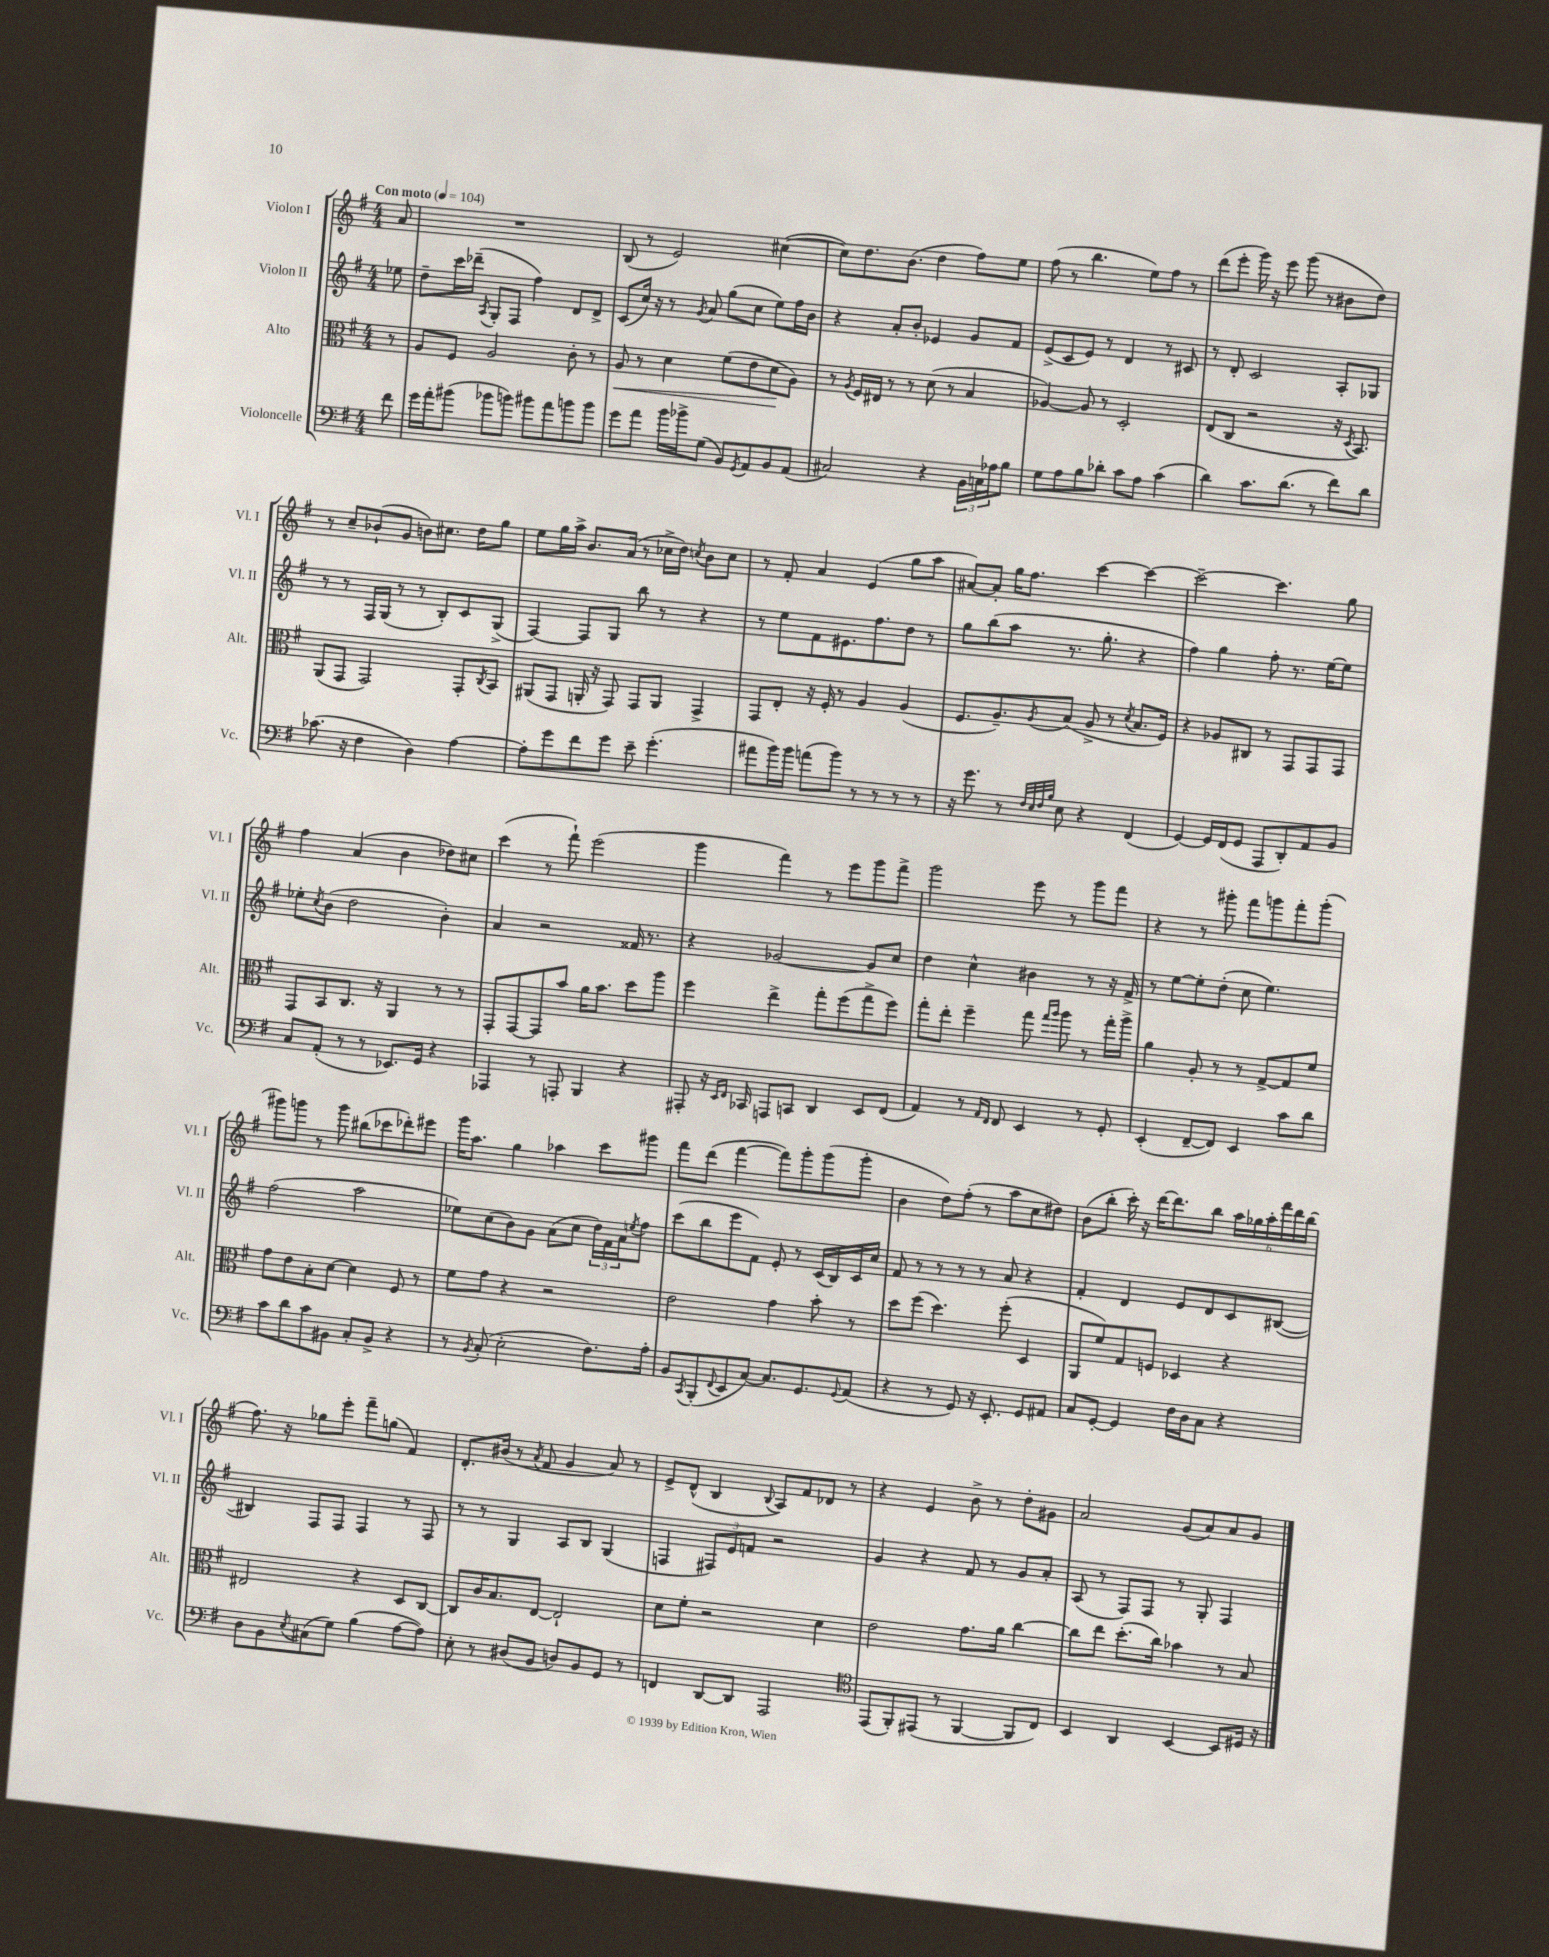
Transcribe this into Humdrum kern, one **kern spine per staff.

**kern	**kern	**dynam	**kern	**kern
*part4	*part3	*part3	*part2	*part1
*staff4	*staff3	*staff3	*staff2	*staff1
*I"Violoncelle	*I"Alto	*	*I"Violon II	*I"Violon I
*I'Vc.	*I'Alt.	*	*I'Vl. II	*I'Vl. I
*clefF4	*clefC3	*	*clefG2	*clefG2
*k[f#]	*k[f#]	*	*k[f#]	*k[f#]
*M4/4	*M4/4	*	*M4/4	*M4/4
*MM104	*MM104	*	*MM104	*MM104
=	=	=	=	=
!	!	!	!	!LO:TX:a:B:t=Con moto
8f#\	8r	.	8ee-X\	8a/
=1	=1	=1	=1	=1
16g\LL	8A/L	.	8dd~\L	1r
16a'\J	.	.	.	.
(8b#X\J	8F#/J	.	16ccc\L	.
.	.	.	(16ddd-X~\JJ	.
.	.	.	8qA/	.
8b-X\L	2A/	.	8G'/L	.
8bn\J)	.	.	8F#/J	.
8b#X\L	.	.	4ff#\)	.
8a\	.	.	.	.
8bn\	8c'\	.	8d/L	.
8b\J	8r	.	8d^/J	.
=2	=2	=2	=2	=2
!	!	!LO:HP:b	!	!
8g\L	8A/	<	(8c/L	(8B/
8a\J	8r	.	16cc/Jk)	8r
.	.	.	16r	.
16b\LL	4d\	.	8r	2e/)
16b-X^\J	.	.	.	.
.	.	.	8qg/	.
(8G\J	.	.	8a/	.
8BB/L)	(8f#\L	.	(8gg\L	.
8qGG/	.	.	.	.
8AA/	8e\	.	8cc\J	.
8BB/	8d\	.	8ee\L)	([4cc#X\
(8AA/J	8A\J)	[	16ff#\L	.
.	.	.	16b\JJ	.
=3	=3	=3	=3	=3
2C#X/)	8r	.	4r	8cc#\L])
.	8qA/	.	.	.
.	16F#/LL	.	.	8.dd\
.	16E#X/JJ	.	.	.
.	8r	.	8a'/L	.
.	.	.	.	(8.b\J
.	8r	.	8b'/J	.
4r	(8d\	.	4e-X/	4dd\
.	8r	.	.	.
24BB\LL	4B/	.	8g/L	8ff#\L)
24Cn\	.	.	.	.
24A-X\J	.	.	.	.
8B\J	.	.	8f#/J	8ee\J
=4	=4	=4	=4	=4
8G\L	[4A-X/)	.	(8e^/L	(8ff#\
8A\	.	.	8c/	8r
8B\	8A-/]	.	8e/J)	4.bb\
8d-X'\J	8r	.	8r	.
8c\L	2D'/	.	4d/	.
8A\J	.	.	.	8ee\L)
(4c\	.	.	8r	8ff#\J
.	.	.	8c#X/	8r
=5	=5	=5	=5	=5
4d\)	(8E/L	.	8r	(8ddd\L
.	8C/J	.	8d'/	8eee'\J
8.c\L	2r	.	2c/	16ggg\)
.	.	.	.	16r
.	.	.	.	8eee\
(8.d\J	.	.	.	.
.	.	.	.	(8ggg\
8r	.	.	.	8r
8f#\L)	16r	.	8A'/L	8b#X\L
.	8qD/	.	.	.
.	8.BB/)	.	.	.
8d\J	.	.	8G-X/J	8dd\J)
!!LO:LB:g=z
=6	=6	=6	=6	=6
(8.c-X\	(8AA/L	.	8r	8r
.	8GG/J	.	8r	8cc~/L
16r	.	.	.	.
4F#\	2GG/)	.	16F#/LL	(8b-X`/
.	.	.	(16G/JJ	.
.	.	.	8r	8g/J
4D\)	.	.	8r	8bn\L)
.	.	.	8B'/L)	8.cc#X\J
[4A\	8GG'/L	.	8c/	.
.	.	.	.	16dd\KL
.	8qC/	.	.	.
.	8BB/J	.	(8G^/J	8gg\J
=7	=7	=7	=7	=7
8A'\L]	(8AA#X/L	.	[4F#/)	8ee\L
8g\	8GG/J	.	.	16gg\L
.	.	.	.	16aa^\JJ
8f#\	16AAn'/	.	8F#/L]	8.b/L
.	16r	.	.	.
8g\J	8GG/)	.	8G/J	.
.	.	.	.	(16a/Jk
8e~\	8GG/L	.	8bb\	8r
(4.g'\	8AA/J	.	8r	16cc-X^\LL
.	.	.	.	16dd\JJ)
.	.	.	.	8qccn/
.	4GG^/	.	4r	8b\L
.	.	.	.	8cc\J
=8	=8	=8	=8	=8
8a#X\L	8GG/L	.	8r	8r
16b\L)	8E'/J	.	8ee\L	8f#'/
16b\JJ	.	.	.	.
(8an\L	16r	.	8f#\	4a/
.	16F#'/	.	.	.
8b\J)	8r	.	8.e#X\	.
8r	4A/	.	.	(4e/
.	.	.	8.ff#\	.
8r	.	.	.	.
8r	(4A/	.	8dd\J	8gg\L
8r	.	.	8r	8aa\J
=9	=9	=9	=9	=9
16r	8.F#/L	.	8gg\L	[8a#X/L)
8.g\	.	.	.	.
.	.	.	(8bb\	8a#'/J]
.	8.A~/)	.	.	.
8r	.	.	8aa\J	16gg\KL
.	.	.	.	8.ff#\J
32qqF#/LLL	.	.	.	.
32qqE/	.	.	.	.
32qqF#/	.	.	.	.
32qqB/JJJ	8qA/	.	.	.
8E\	(8B/J	.	8.r	.
4r	8A^/	.	.	[4ccc\
.	.	.	8.gg'\	.
.	8r	.	.	.
.	8qd/	.	.	.
(4FF#/	8.B/L	.	4r	4ccc\_
.	16F#/Jk)	.	.	.
=10	=10	=10	=10	=10
[4GG/)	4r	.	4ff#\)	2ccc~\_
16GG/LL]	8A-X/L	.	4gg\	.
(16FF#/J	.	.	.	.
8GG/J	8C#X/J	.	.	.
8AAA/L	8r	.	8ff#'\	4.ccc\]
8DD'/)	8GG/L	.	8.r	.
8AA/	8GG/	.	.	.
.	.	.	[16ee\KL	.
8BB/J	8GG/J	.	8ee\J]	8gg\
!!LO:LB:g=z
=11	=11	=11	=11	=11
8C/L	8GG/L	.	8ee-X'\L	4ff#\
.	.	.	8qcc/	.
(8AA'/J	8BB/	.	(8b\J	.
8r	8.C/J	.	2dd\	(4a/
8r	.	.	.	.
.	16r	.	.	.
8.EE-X/L)	4AA/	.	.	4b\
16GG/Jk	.	.	.	.
4r	8r	.	4b'\)	8dd-X\L)
.	8r	.	.	8cc#X\J
=12	=12	=12	=12	=12
4AAA-X/	8GG'/L	.	4a/	(4ccc\
.	[8GG/	.	.	.
8r	8GG/]	.	2r	8r
8AAAn'/	8b/J	.	.	8fff#`\)
4BBB/	16a\KL	.	.	(2eee\
.	8.b\J	.	.	.
4r	8dd\L	.	16f##X/	.
.	.	.	8.r	.
.	8aa\J	.	.	.
=13	=13	=13	=13	=13
8AAA#X'/	4ff#\	.	4r	4ggg\
16r	.	.	.	.
16qqEE/LL	.	.	.	.
16qqFF#/JJ	.	.	.	.
16CC-X/	.	.	.	.
8AAAn/L	4ee^\	.	[2g-X/	4fff#\)
8CCn/J	.	.	.	.
4DD/	8gg'\L	.	.	8r
.	(8ff#\	.	.	8eee\L
8EE/L	8gg^\	.	8g-/L]	8ggg\
(8FF#/J	8ff#\J)	.	8cc/J	8fff#^\J
=14	=14	=14	=14	=14
4AA/)	8gg'\L	.	4dd\	2ggg\
.	8ee'\J	.	.	.
8r	4ff#~\	.	4cc^^\	.
16qqAA/LL	.	.	.	.
16qqFF#/JJ	.	.	.	.
8FF#/	.	.	.	.
4EE/	8gg\	.	4b#X\	8eee\
.	16qqgg/LL	.	.	.
.	16qqaa/JJ	.	.	.
.	8aa\	.	.	8r
8r	8r	.	8r	8ggg\L
8GG'/	16gg'\LL	.	16r	8fff#\J
.	16aa^\JJ	.	16f#^/	.
=15	=15	=15	=15	=15
(4EE'/	4a\	.	8r	4r
.	.	.	[8ee\L	.
[8FF#~/L	8A'/	.	8ee'\]	8r
8FF#/J])	8r	.	(8dd'\J	8ggg#X'\
4EE/	8r	.	8cc\	8fff#\L
.	[8G^/L	.	4.ee\)	8gggn\
8c\L	8G/]	.	.	8fff#'\
8d\J	8f#/J	.	.	(8ggg'\J
!!LO:LB:g=z
=16	=16	=16	=16	=16
8c\L	8g\L	.	(2ff#\	8ggg#X\L)
8d\	8e\	.	.	8gggn\J
8c\	8B'\	.	.	8r
8BB#X\J	[8d\J	.	.	8ggg\
8C'/L	4d\]	.	2aa\	(8bb#X\L
8BB#^/J	.	.	.	8ccc-X\
4r	8F#/	.	.	8ddd-X'\)
.	8r	.	.	8eee#X\J
=17	=17	=17	=17	=17
8r	8f#\L	.	8ee-X\L)	16ggg\KL
.	.	.	.	8.aa\J
8qBB/	.	.	.	.
(8C'/	8g\J	.	(8cc\	.
2E'\	4r	.	8b\)	4gg\
.	.	.	8g\J	.
.	2r	.	(8a\L	4aa-X\
.	.	.	8cc\J	.
8.F#\L)	.	.	24dd\LL)	8ccc\L
.	.	.	24f#\	.
.	.	.	24a\J	.
.	.	.	8qeen/	.
.	.	.	8ff#\J	8ggg#X\J
16A'\Jk	.	.	.	.
=18	=18	=18	=18	=18
8BB/L	2e\	.	(8ccc\L	8fff#\L
8qCC/	.	.	.	.
(8BBB'/	.	.	8bb\	(8ddd\J
8qqFF#/	.	.	.	.
8EE/	.	.	8eee\	[4fff#\
[8C/J)	.	.	8f#\J)	.
8.C/L]	4g\	.	8e'/	8fff#\L])
.	.	.	8r	8ggg'\
8.GG/	.	.	.	.
.	8b'\	.	(16c/LL	(8ggg\
.	.	.	16B/)	.
8qqGG/	.	.	.	.
(8AA/J	8r	.	16c/	8ggg'\J
.	.	.	16cc/JJ	.
=19	=19	=19	=19	=19
4r	8dd\L	.	8f#/	4b\
.	(8ff#\J	.	8r	.
8r	4.dd\)	.	8r	8dd\L)
8GG/)	.	.	8r	(8ff#'\J
16r	.	.	8r	8r
8.EE'/	.	.	.	.
.	(8ff#'\	.	8a/	8aa\L
8GG/L	4D/	.	4r	8cc\
8AA#X/J	.	.	.	8dd#X\J)
=20	=20	=20	=20	=20
8C/L	8AA/L	.	4f#'/	(8b\L
[8GG'/J	8f#/)	.	.	8bb'\J
4GG/]	8G/	.	4d/	16ccc'\)
.	.	.	.	16r
.	8Fn/J	.	.	[16ddd\KL
.	.	.	.	8.ddd\]
16F#\LL	4D-X/	.	8e/L	.
16D\J	.	.	.	.
8C\J	.	.	8d/	8bb\J
4r	4r	.	8c/	24aa\LL
.	.	.	.	24gg-X\
.	.	.	.	24aa'\
.	.	.	([8B#X/J	24fff#\
.	.	.	.	24ddd\
.	.	.	.	(24bb\JJ
!!LO:LB:g=z
=21	=21	=21	=21	=21
8D\L	2E#X/	.	4B#X/])	8.ff#\)
8BB\	.	.	.	.
.	.	.	.	16r
8qE/	.	.	.	.
(8C#X\	.	.	8F#/L	8gg-X\L
8G\J)	.	.	8F#/J	8eee'\J
(4B\	4r	.	4F#/	8fff#~\L
.	.	.	.	(8ggn\J
[8A\L	8D/L	.	8r	4f#/)
8A\J])	[8C/J	.	8F#/	.
=22	=22	=22	=22	=22
8E'\	8C/L]	.	8r	8.d'/L
8r	16c/K	.	8r	.
.	8.B/	.	.	(16b#X/Jk
(8D#X/L	.	.	4G/	8r
.	.	.	.	8qa/
8BB/J	[8E/J	.	.	8f#/
8Dn/L)	2E`/]	.	8A/L	4g/
8BB/	.	.	8B/J	.
8GG/J	.	.	(4G/	8a/)
8r	.	.	.	8r
=23	=23	=23	=23	=23
4FFn/	8d\L	.	4Fn/	8e^/L
.	8f#'\J	.	.	(8d^^/J
[8DD/L	2r	.	12F#X/L)	4B/
.	.	.	12e/	.
8DD/J]	.	.	.	.
.	.	.	12fn/J	.
.	.	.	.	8qqB/
2AAA/	.	.	2r	8A/L)
.	.	.	.	8f#/
.	4d\	.	.	8d-X/J
.	.	.	.	8r
=24	=24	=24	=24	=24
*clefC4	*	*	*	*
(8EE/L	2e\	.	4g/	4r
8FF#'/)	.	.	.	.
(8EE#X/J	.	.	4r	4e/
8r	.	.	.	.
[4FF#/	8.g\L	.	8f#/	8b^\
.	.	.	8r	8r
.	16a\Jk	.	.	.
8FF#/L]	[4cc\	.	8g/L	8dd'\L
8C/J)	.	.	8a'/J	8g#X\J
=25	=25	=25	=25	=25
4BB/	8cc\L]	.	(8A/	2a/
.	8ee\J	.	8r	.
4AA/	(8.dd'\L	.	8F#/L)	.
.	.	.	8F#/J	.
.	16cc\Jk)	.	.	.
[4BB/	4b-X\	.	8r	(8g/L
.	.	.	8G'/	8a/)
8BB/L]	8r	.	4F#/	8a/
16D#X/Jk	8B/	.	.	8g/J
16r	.	.	.	.
==	==	==	==	==
*-	*-	*-	*-	*-
